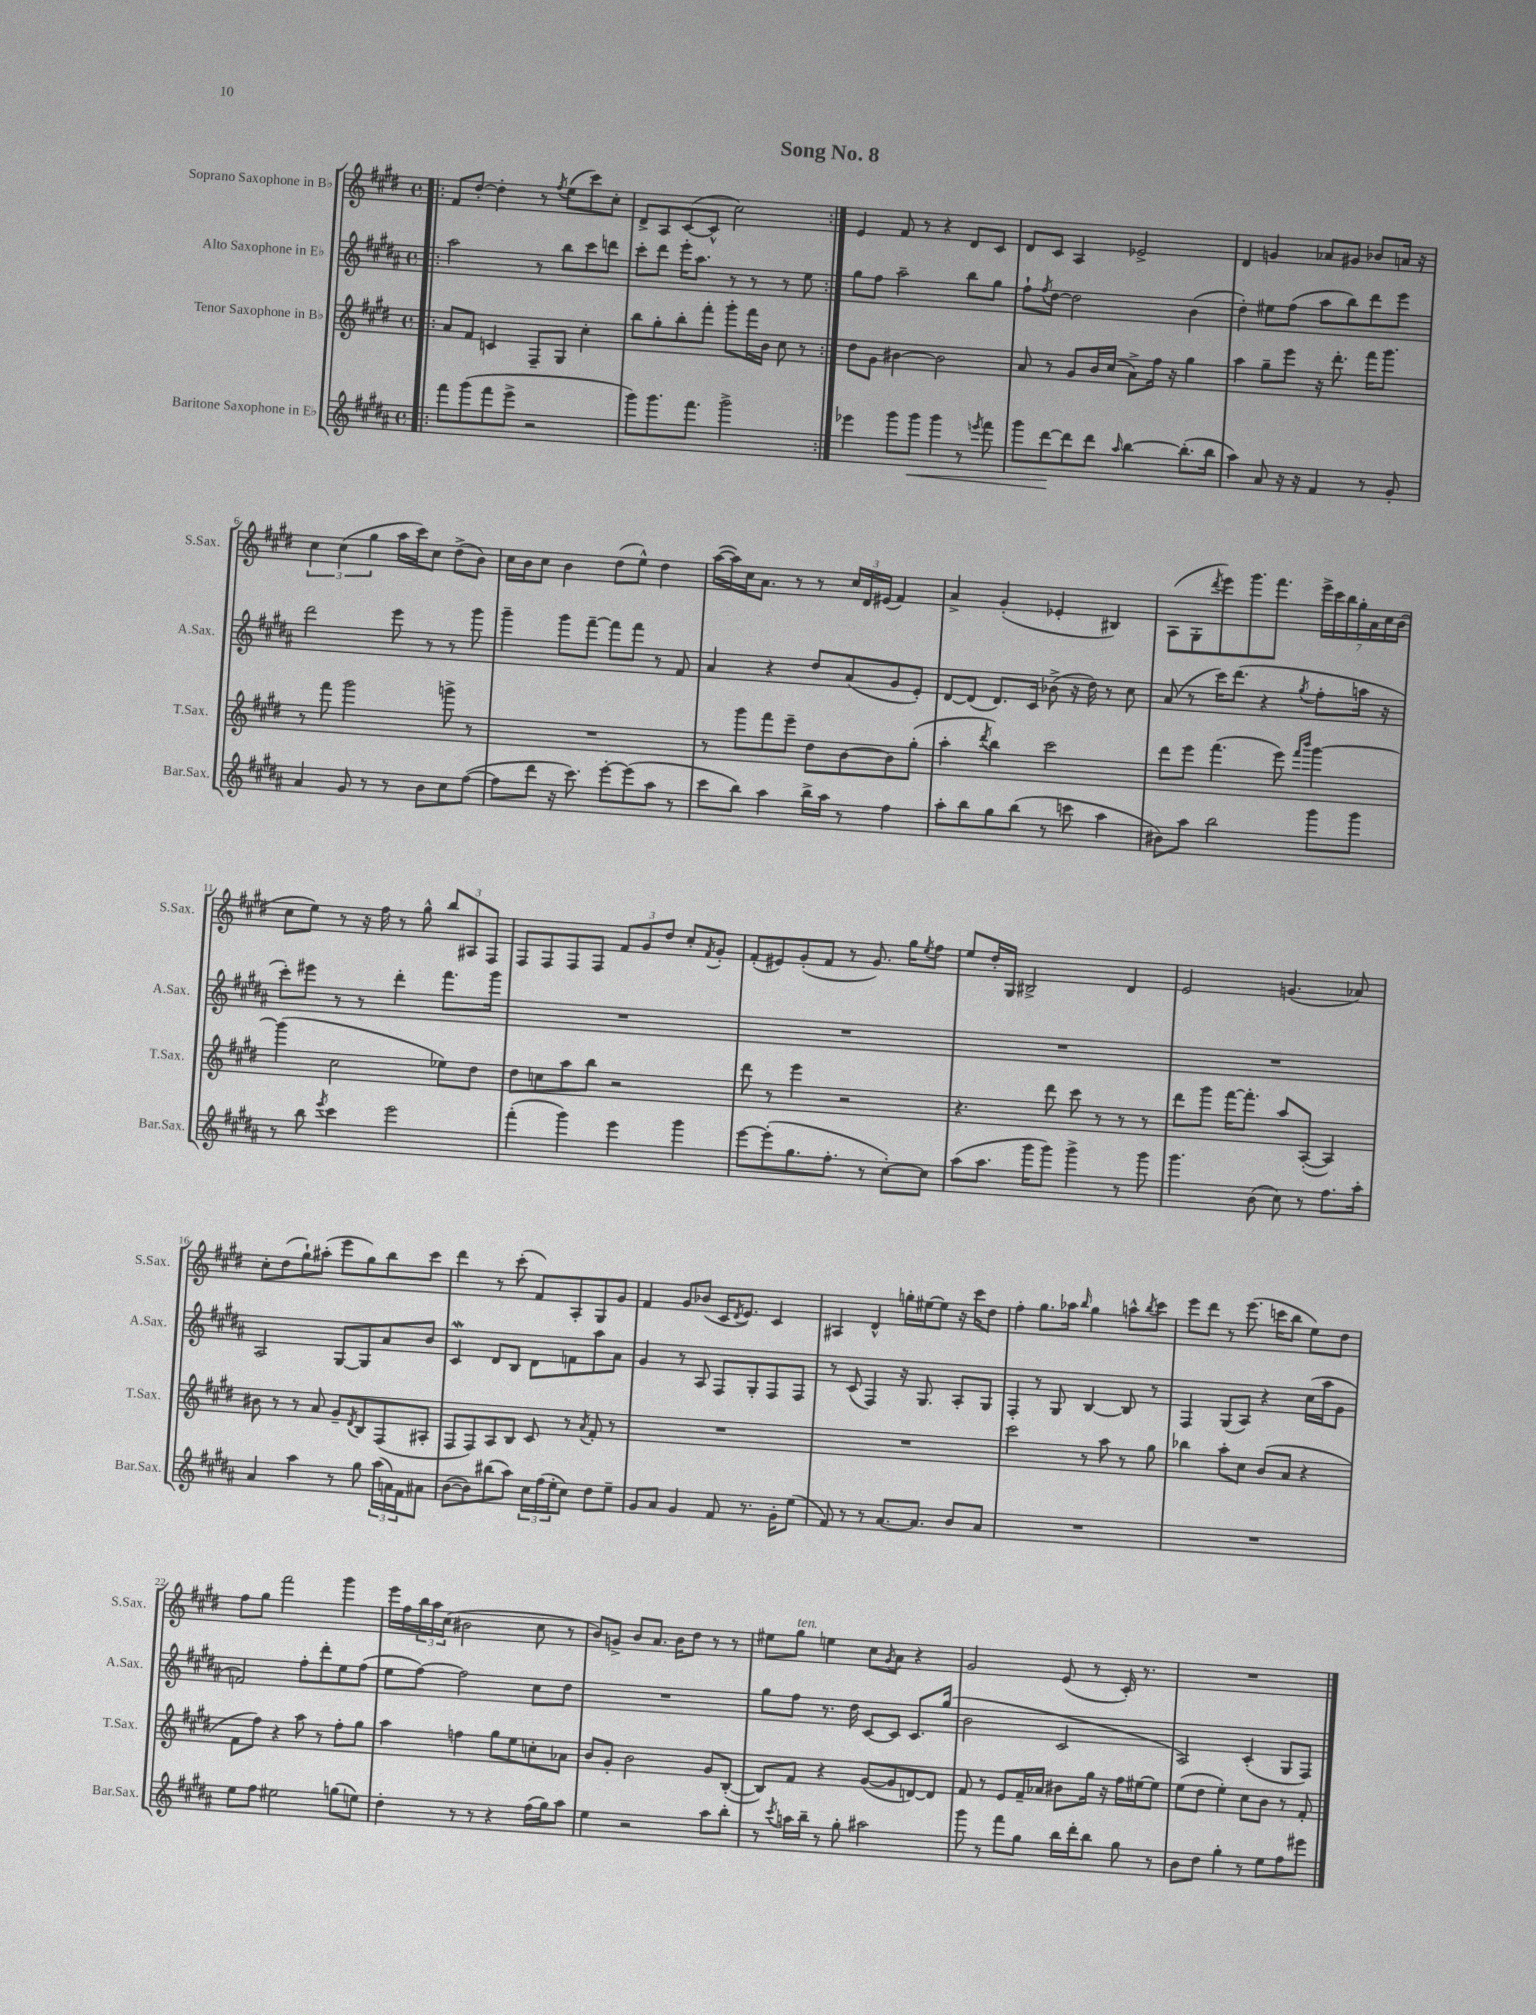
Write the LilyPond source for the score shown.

\header { title = "Song No. 8" }
<<
\new StaffGroup <<
\new Staff = "s0" \with { instrumentName = "Soprano Saxophone in Bb" shortInstrumentName = "S.Sax." } {
    \clef treble \key e \major \defaultTimeSignature \time 4/4
    \repeat volta 2 { \bar ".|:" fis'8 dis''8~-. dis''4-. r8 \acciaccatura { fis''8 } e''8( cis'''8) cis''8-. |
    dis'8-> a8 cis'8~( cis'8-^ cis''2) | }
    e'4 fis'8 r8 r4 dis'8 cis'8 |
    dis'8 cis'8 a4 ees'2-> |
    dis'4 g'4 aes'8 gis'8 bes'8 a'16 r16 |
    \tuplet 3/2 { cis''4 cis''4( gis''4 } a''16 cis'''16) cis''8 dis''8->( b'8) |
    cis''16 b'16 cis''8 b'4 dis''8( e''8-^) dis''4 |
    a''16~( a''16) cis''16 a'8. r8 r8 \tuplet 3/2 { cis''16 dis'16 eis'16( } fis'4) |
    a'4-> gis'4-.( ees'4-. bis4) |
    a8( gis8-. \acciaccatura { dis'''8 } e'''8) gis'''8. fis'''8. \tuplet 7/4 { e'''16-> cis'''16 b''16 gis''16-. a'16 cis''16 b'16( } |
    cis''8 e''8) r8 r16 fis''16 r8 gis''8-^ \tuplet 3/2 { b''8 ais8 fis8 } |
    fis8 fis8 fis8 fis8 \tuplet 3/2 { fis'8 gis'8 dis''8 } cis''8-. \acciaccatura { fis'8 } gis'8-. |
    fis'8-.( eis'8) gis'8-.( fis'8 r8 gis'8.) gis''16 \acciaccatura { e''8 } fis''8 |
    e''8 dis''16-. gis16 bis2-> dis'4 |
    e'2 g'4.( aes'8) |
    cis''8-. dis''8( gis''8-!) ais''8-.( e'''8 gis''8) b''8 cis'''8 |
    dis'''4 r8 cis'''8-.( fis'8) a8-. gis8 gis'8 |
    fis'4 gis'8 bes'8( cis'16 \acciaccatura { dis'8 } e'8.) cis'4 |
    ais4 dis'4-^ g''16-. eis''16~ eis''8 r16 cis'''16 dis''8 |
    fis''4-. gis''8. aes''16 \grace { b''16 } gis''4 a''8-^ \acciaccatura { b''8 } cis'''8 |
    e'''8 dis'''8 r8 e'''8.( c'''16 b''8 e''8) dis''8 |
    fis''8 gis''8 fis'''2 gis'''4 |
    e'''16 fis''16 \tuplet 3/2 { b''16 a''16 cis''16( } bis'2 cis''8 r8 |
    b'8) g'8-> b'8 a'8. b'16 dis''8 r8 r8 |
    eis''8 gis''8^\markup { \italic "ten." } e''4 cis''8 \acciaccatura { gis'8 } a'8 r4 |
    gis'2 e'8( r8 cis'16-.) r8. |
    R1 \bar "|." |
}
\new Staff = "s1" \with { instrumentName = "Alto Saxophone in Eb" shortInstrumentName = "A.Sax." } {
    \clef treble \key b \major \defaultTimeSignature \time 4/4
    \repeat volta 2 { \bar ".|:" ais''2 r8 b''8 cis'''8 d'''8 |
    cis'''8-. dis'''8 e'''16-. ais''8. r8 r8 r8 e''8 | }
    gis''8 fis''8 ais''2-- b''8 gis''8 |
    fis''8-! \acciaccatura { fis''8 } dis''8~ dis''2 b'4( |
    dis''4-.) eis''8 fis''8( ais''8 b''8) dis'''8 e'''8 |
    dis'''2 e'''8 r8 r8 gis'''8 |
    gis'''4-- gis'''8 fis'''8~-- fis'''8 fis'''8 r8 fis'8 |
    ais'4 r4 dis''8 ais'8( gis'8 e'8-.) |
    dis'8~ dis'8( dis'8.) cis'16 bes'8->( r16 dis''16) r8 cis''8 |
    ais'8( r8 cis'''16) dis'''8.( r4 \acciaccatura { gis''8 } fis''8-. a''16 r16 |
    cis'''8-.) eis'''8 r8 r8 dis'''4-. fis'''8. gis'''16 |
    R1 |
    R1 |
    R1 |
    R1 |
    ais2 gis8~ gis8 ais'8 b'8 |
    cis'4\mordent dis'8 b8 dis'8 f'8 ais''8 ais'8 |
    gis'4 r8 ais8 fis8 gis8-. fis8 fis8 |
    r8 cis'8( fis4) r16 gis8. ais8-. gis8 |
    fis4-. r8 gis8 b4~ b8 r8 |
    fis4 gis8( ais8) r4 cis''16( ais''16 gis'8 |
    f'2) fis''8-. dis'''8-. e''8 fis''8( |
    e''8 fis''8~) fis''2 cis''8 dis''8 |
    R1 |
    gis''8 fis''8 r8. dis''16 cis'8~ cis'8 cis'8. gis''16( |
    b'2 cis'2 |
    ais2) cis'4-.( gis8 fis8) \bar "|." |
}
\new Staff = "s2" \with { instrumentName = "Tenor Saxophone in Bb" shortInstrumentName = "T.Sax." } {
    \clef treble \key e \major \defaultTimeSignature \time 4/4
    \repeat volta 2 { \bar ".|:" a'8 fis'8 c'4 fis8-- gis8 cis''4-. |
    b''8 gis''8-. b''8-. fis'''8-. gis'''8-. fis'''16 b'16 cis''8 r8 | }
    dis''8 gis'8 bis'4~ bis'2 |
    a'8 r8 gis'8 b'16 cis''16( a'8->) fis''16 r16 gis''4 |
    a''4 gis''8-- e'''8 r16 dis'''8.-. fis'''16 gis'''8. |
    r8 fis'''8 gis'''2 g'''8-> r8 |
    R1 |
    r8 gis'''8 fis'''8 e'''8-- dis''8 b'8~ b'8 gis''8-.( |
    a''4-. \acciaccatura { dis'''8 } b''4) cis'''2 |
    dis'''8 e'''8 fis'''4.( e'''8) \grace { fis'''16 b'''16 } gis'''4~ |
    gis'''4( cis''2 ees''8) dis''8 |
    dis''8 c''8 a''8 b''8 r2 |
    dis'''8 r8 e'''4 r2 |
    r4. dis'''8 cis'''8 r8 r8 r8 |
    dis'''8 gis'''8 fis'''16~ fis'''8.-. a''8 a8~-.( a4) |
    bis'8 r8 r8 a'8 gis'8-- \acciaccatura { dis'8 } b8 fis8( ais8-. |
    fis8 fis8) a8 b8 cis'8 r8 \acciaccatura { a'8 } fis'8-. r8 |
    R1 |
    R1 |
    cis'''2 r8 a''8 r8 gis''8 |
    bes''4 a''8-. cis''8 b'8( a'8 r4 |
    fis'8 fis''8) r4 a''8 r8 fis''8-. gis''8 |
    a''4 f''4 gis''8 e''8 c''8-. aes'8 |
    b'8 gis'8-. b'2 gis'8 b8~-.( |
    b8) fis'8 r4 gis'8~( gis'8 d'8~) d'8 |
    fis'8 r8 e'8 fis'16-- aes'16 bis'8 gis''16 r16 fis''16 eis''16~ eis''8 |
    e''8( dis''8 e''4-.) cis''8 b'8 r8 fis'8-. \bar "|." |
}
\new Staff = "s3" \with { instrumentName = "Baritone Saxophone in Eb" shortInstrumentName = "Bar.Sax." } {
    \clef treble \key b \major \defaultTimeSignature \time 4/4
    \repeat volta 2 { \bar ".|:" fis'''8 gis'''8( fis'''8 e'''8-> r2 |
    gis'''8) gis'''8. fis'''8. gis'''2-> | }
    ees'''4 gis'''8 gis'''8\< gis'''4 r8 \acciaccatura { e'''8 } fis'''8 |
    gis'''8 dis'''8~\! dis'''8 dis'''8 \grace { ais''16 } b''4~ b''8.-.( b''16 |
    ais''4) ais'8 r16 r16 fis'4 r8 gis'8-. |
    ais'4 gis'8 r8 r8 b'8 cis''8 fis''8~( |
    fis''8 dis'''8 r16 cis'''8.) e'''8~-. e'''8( ais''8 r8 |
    cis'''8 b''8) ais''4 b''16-> ais''16 r8 fis''4 |
    ais''8-. b''8 gis''8 b''8( r8 c'''8 ais''4 |
    bis'8) ais''8 b''2 gis'''8 gis'''8 |
    r8 b''8 \acciaccatura { e'''8 } cis'''4 e'''2 |
    fis'''4-.( gis'''4) e'''4 gis'''4 |
    e'''8~ e'''8-.( gis''8. fis''8.-. r8 cis''8~-.) cis''8 |
    ais''8( ais''8. gis'''16 gis'''8) gis'''4-> r8 gis'''8 |
    gis'''4. b'8( cis''8) r8 fis''8. ais''16-. |
    ais'4 ais''4 r8 gis''8 \tuplet 3/2 { ais''16( a'16) fis'16 } ais'8 |
    b'8~( b'8) bis''8( ais''8) \tuplet 3/2 { cis''16 fis''16( e''16-. } cis''8) dis''8 e''8-- |
    gis'8 ais'8 gis'4 fis'8 r8. gis'16-. e''8( |
    fis'8) r8 r8 ais'8.~ ais'8. b'8 ais'8 |
    R1 |
    R1 |
    e''8 fis''8 eis''2 g''8( e''8) |
    dis''4-. r8 r8 r4 fis''16( gis''16) ais''8 |
    e''4 r2 ais''8 b''8-. |
    r8 \acciaccatura { cis'''8 } a''16 b''16-- r8 gis''8-. ais''2 |
    gis'''8 r8 fis'''8 gis''8 b''16 dis'''16-. b''8 gis''8 r8 |
    b'8 dis''8 gis''4-. r8 e''8 fis''8 eis'''8 \bar "|." |
}
>>
>>
